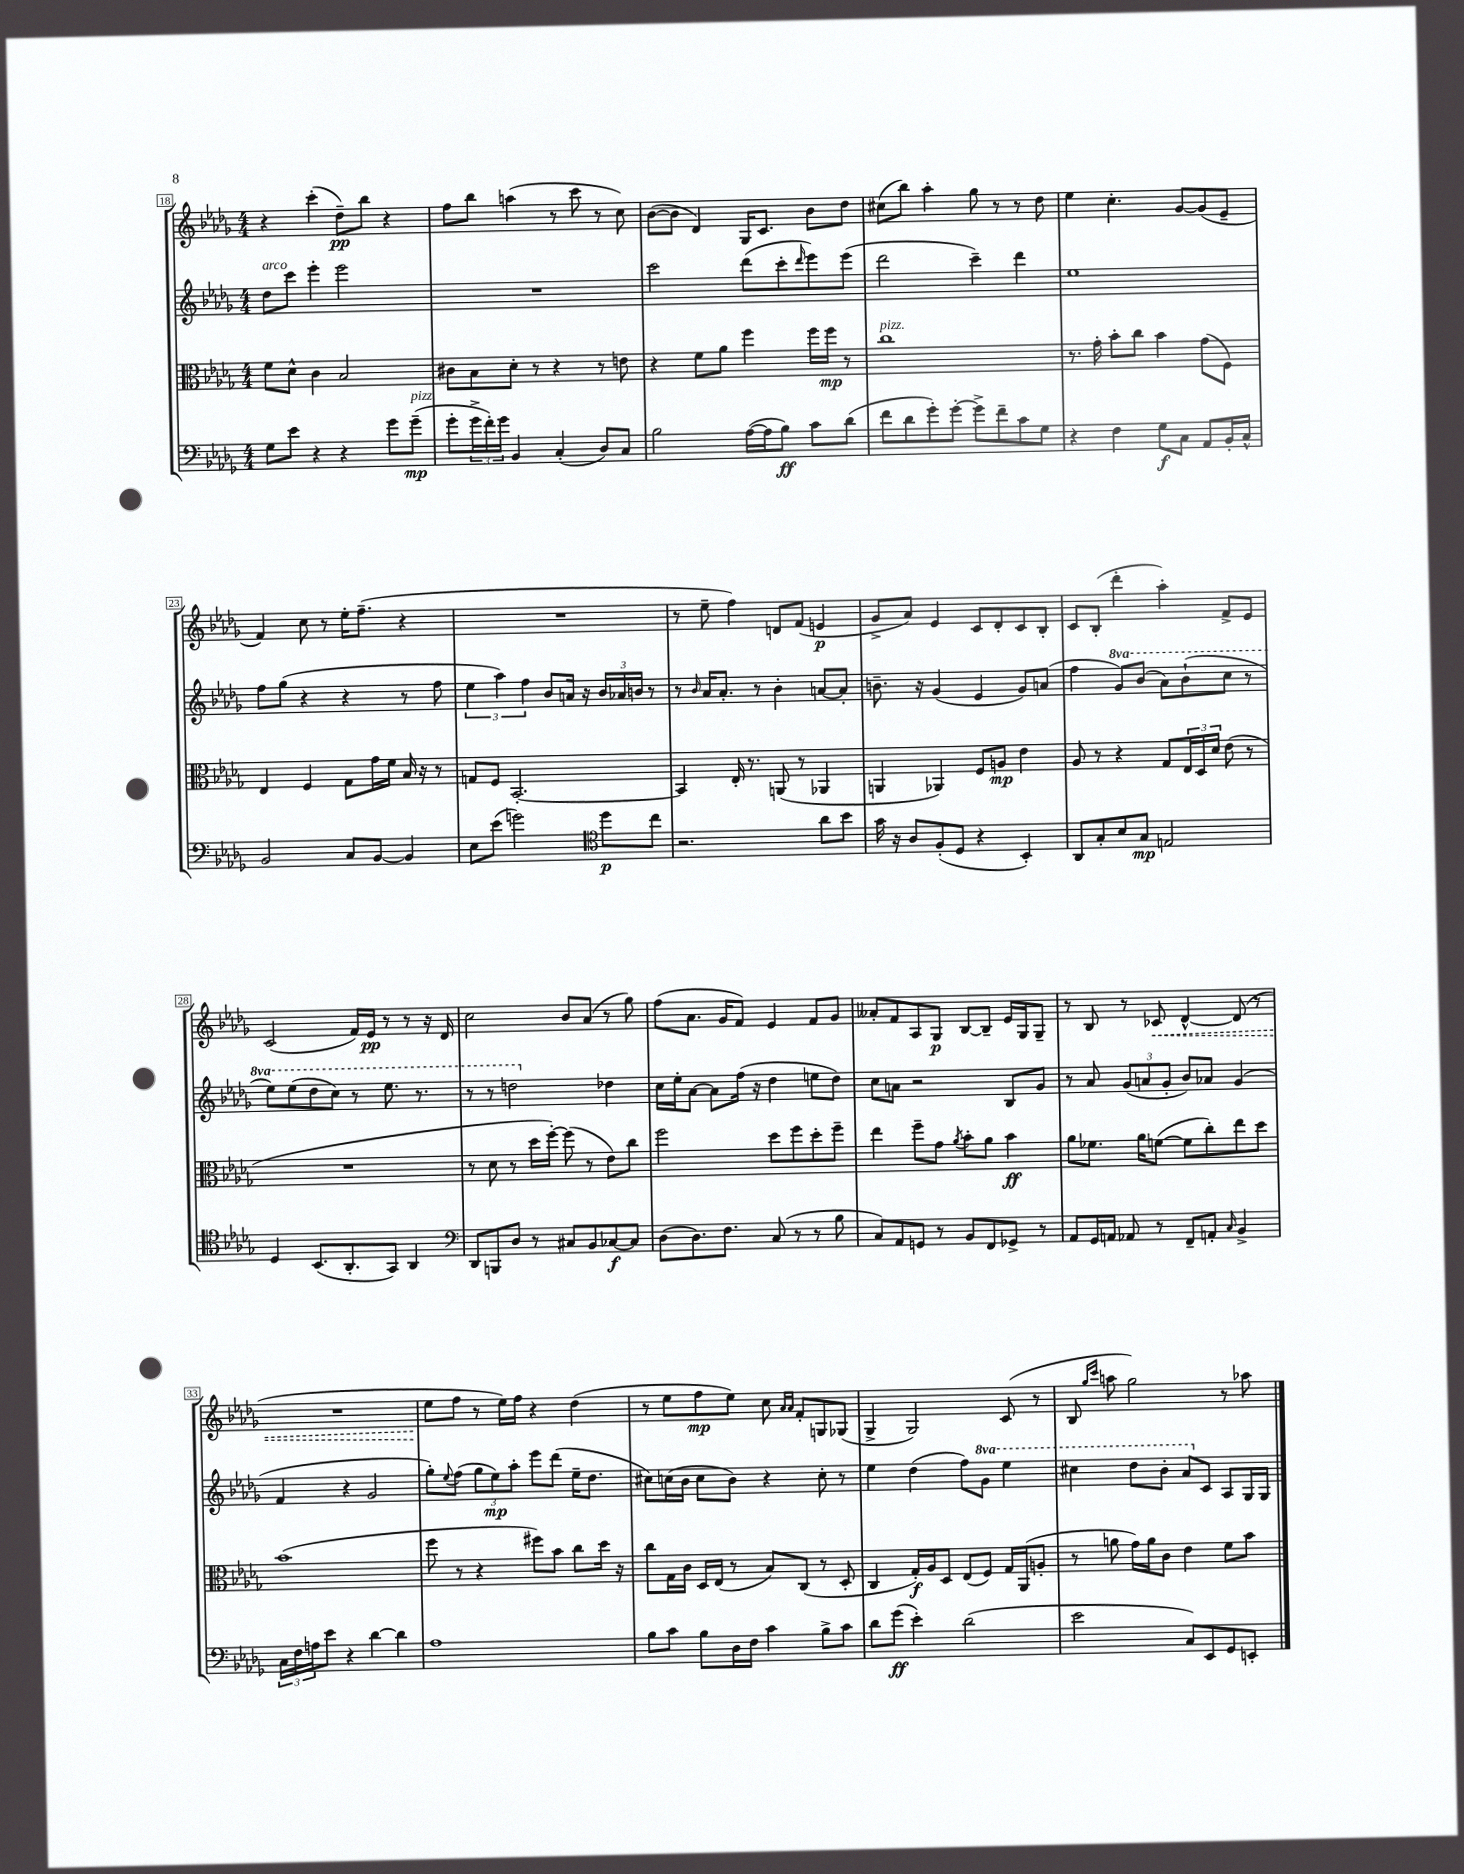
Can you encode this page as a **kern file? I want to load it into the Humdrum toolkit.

**kern	**kern	**kern	**kern
*staff4	*staff3	*staff2	*staff1
*clefF4	*clefC3	*clefG2	*clefG2
*k[b-e-a-d-g-]	*k[b-e-a-d-g-]	*k[b-e-a-d-g-]	*k[b-e-a-d-g-]
*M4/4	*M4/4	*M4/4	*M4/4
8G-	8f	8dd-	4r
8e-	8d-^^	8ccc	.
4r	4c	4eee-'	(4ccc'
4r	2B-	2eee-	8dd-~)
.	.	.	8bb-
8g-	.	.	4r
(8g-~	.	.	.
=	=	=	=
8g-'	8c#	1r	8ff
24g-^	8B-	.	8bb-
24f')	.	.	.
24g-	.	.	.
4BB-	8d-'	.	(4aa
.	8r	.	.
(4C'	4r	.	8r
.	.	.	8ccc
8D-)	8r	.	8r
8C	8e	.	8cc)
=	=	=	=
2B-	4r	2ccc	([8b-
.	.	.	8b-]
.	8f	.	4d-)
.	8a-	.	.
([16A-	4ff	(8ddd-	16G-
16A-]	.	.	8.c
8B-)	.	8ccc'	.
.	.	16qqddd-	.
8c	16ff	8eee-)	8b-
.	16ff	.	.
(8d-	8r	(8eee-	8dd-
=	=	=	=
8f	1cc	2ddd-	(8cc#
8d-	.	.	8bb-)
8g-')	.	.	4aa-'
[8g-'	.	.	.
8g-^]	.	4ccc~)	8gg-
8f~	.	.	8r
8c	.	4ddd-	8r
8G-	.	.	8dd-
=	=	=	=
4r	8.r	1ee-	4ee-
.	16g-'	.	.
4F	8b-'	.	4.cc'
.	8cc	.	.
8G-	4b-	.	.
8C	.	.	[8g-
8AA-	(8g-	.	(8g-]
16BB-'	8F)	.	8e-~
16C^^	.	.	.
=	=	=	=
2BB-	4E-	8ff	4f)
.	.	(8gg-	.
.	4F	4r	8cc
.	.	.	8r
8C	8G-	4r	16ee-'
.	.	.	(8.ff~
[8BB-	16g-	.	.
.	16f	.	.
4BB-]	16B-	8r	4r
.	16r	.	.
.	8r	8ff	.
=	=	=	=
8E-	8G	6ee-	1r
(8e-	8F	.	.
.	.	6aa-)	.
2g)	[2.BB-'	.	.
.	.	6ff	.
.	.	8b-	.
.	.	16a	.
.	.	16r	.
*clefC4	*	*	*
8dd-	.	24b-	.
.	.	24a-	.
.	.	24b	.
8cc	.	8r	.
=	=	=	=
2.r	4BB-]	8r	8r
.	.	16qqb-	.
.	.	16a-	8ee-~
.	.	8.a-'	.
.	16E-'	.	4ff)
.	8.r	.	.
.	.	8r	.
.	(8AA	4b-'	8d
.	8r	.	(8f
8a-	4AA-	[8a	4e
8b-	.	8a']	.
=	=	=	=
16g-	4AA	8.b~	8g-^
16r	.	.	.
8A-	.	.	8a-)
.	.	16r	.
(8F'	4AA-)	(4g-	4e-
8D-	.	.	.
4r	8F	4e-	8c
.	8A	.	8d-'
4BB-')	4e-	8g-)	8c
.	.	(8a	8B-'
=	=	=	=
8AA-	8A-	4ff	8c
8G-'	8r	.	(8B-'
8B-	4r	8gg-)	4ddd-'
8G-	.	(8bb-	.
2E	8G-	8aa-)	4aa-')
.	24E-	(8bb-`	.
.	24D-	.	.
.	24d-	.	.
.	(8e-	8ccc	8f^
.	8r	8r	8e-
=	=	=	=
4D-	1r	8eee-)	(2c
.	.	(8eee-	.
(8.BB-	.	8ddd-	.
.	.	8ccc)	.
8.AA-'	.	.	.
.	.	8r	16f)
.	.	.	16e-
8GG-)	.	8.eee-	8r
4AA-	.	.	8r
.	.	8.r	.
.	.	.	16r
.	.	.	16d-
=	=	=	=
*clefF4	*	*	*
8DD-	8r	8r	2cc
8BBB	8d-	8r	.
8D-	8r	2ddd	.
8r	16dd-	.	.
.	[16ff')	.	.
8C#	(8ff]	.	8b-
8BB-	8r	.	(8a-
[8C-	8e-)	4dd-	8r
8C-]	8cc	.	8gg-)
=	=	=	=
(8D-	2ff	16cc	(8ff
.	.	16ee-'	.
8.D-)	.	[8a-	8.a-
.	.	8a-]	.
8.F	.	.	16g-
.	.	(16ff	8f)
.	.	16r	.
(8C	8dd-	4dd-	4e-
8r	8ff	.	.
8r	8dd-'	8ee	8f
8B-	8ff~	8dd-)	8g-
=	=	=	=
8C)	4ee-	8cc	8a--'
8AA-	.	8a	8f
8GG	8ff~	2r	8A-
8r	8g-	.	8G-
.	8qa-	.	.
8BB-	8b-'	.	[8B-
8FF	8a-	.	8B-~]
8GG-^	4b-	8B-	16e-
.	.	.	16G-
8r	.	8g-	8G-~
=	=	=	=
8AA-	8a-	8r	8r
16GG-	8.f-	8a-	8B-
16AA	.	.	.
8AA-	.	(12g-	8r
.	16a-	.	.
.	.	12a	.
8r	([8f	.	8c-
.	.	12g-'	.
8FF~	8f]	8b-)	[4d-^^
8AA'	8cc')	8a-	.
16qqC	.	.	.
4BB-^	8ee-	(4g-	(8d-]
.	8dd-	.	8r
=	=	=	=
24C	(1b-	4f	1r
24F	.	.	.
24A	.	.	.
8e-	.	.	.
4r	.	4r	.
[4d-	.	2g-	.
4d-]	.	.	.
=	=	=	=
1A-	8ff	8gg-')	8ee-
.	.	8qqee-	.
.	8r	(8ff	8ff
.	4r	12gg-	8r
.	.	12ee-)	.
.	.	.	16ee-)
.	.	12aa-'	.
.	.	.	16ff
.	8ff#)	8eee-	4r
.	8b-	(8ddd-	.
.	8cc	16ee-~	(4dd-
.	.	8.dd-	.
.	16dd-	.	.
.	16r	.	.
=	=	=	=
8B-	8cc	8cc#)	8r
8c	16G-	(16cc	8ee-
.	16c	16b-	.
8B-	16D-	8cc	8ff
.	(16E-	.	.
16D-	8r	8b-)	8ee-)
16F	.	.	.
4c	8B-)	4r	8cc
.	.	.	16qqa-
.	.	.	16qqa-
.	(8C	.	8f'
8B-^	8r	8cc'	8G
8c	8D-'	8r	(8G-
=	=	=	=
8d-	4C	4ee-	4G-^
(8g-	.	.	.
4e-')	16G-')	(4dd-	2G-)
.	16A-	.	.
.	8D-	.	.
(2d-	(8E-	8ff)	.
.	8F)	8gg-	.
.	16G-	4eee-	(8c
.	(16AA-	.	.
.	8A'	.	8r
=	=	=	=
2e-	8r	4ccc#	8B-
.	.	.	16qqgg-
.	.	.	16qqccc
.	8a	.	8aa
.	16g-)	8ddd-	2gg-)
.	16a	.	.
.	8c	8bb-'	.
8C)	4e-	8aa-	.
8EE-	.	8c	.
8GG-	8f	8A-	8r
8EE'	8b-	16G-	8aa-
.	.	16G-	.
==	==	==	==
*-	*-	*-	*-
